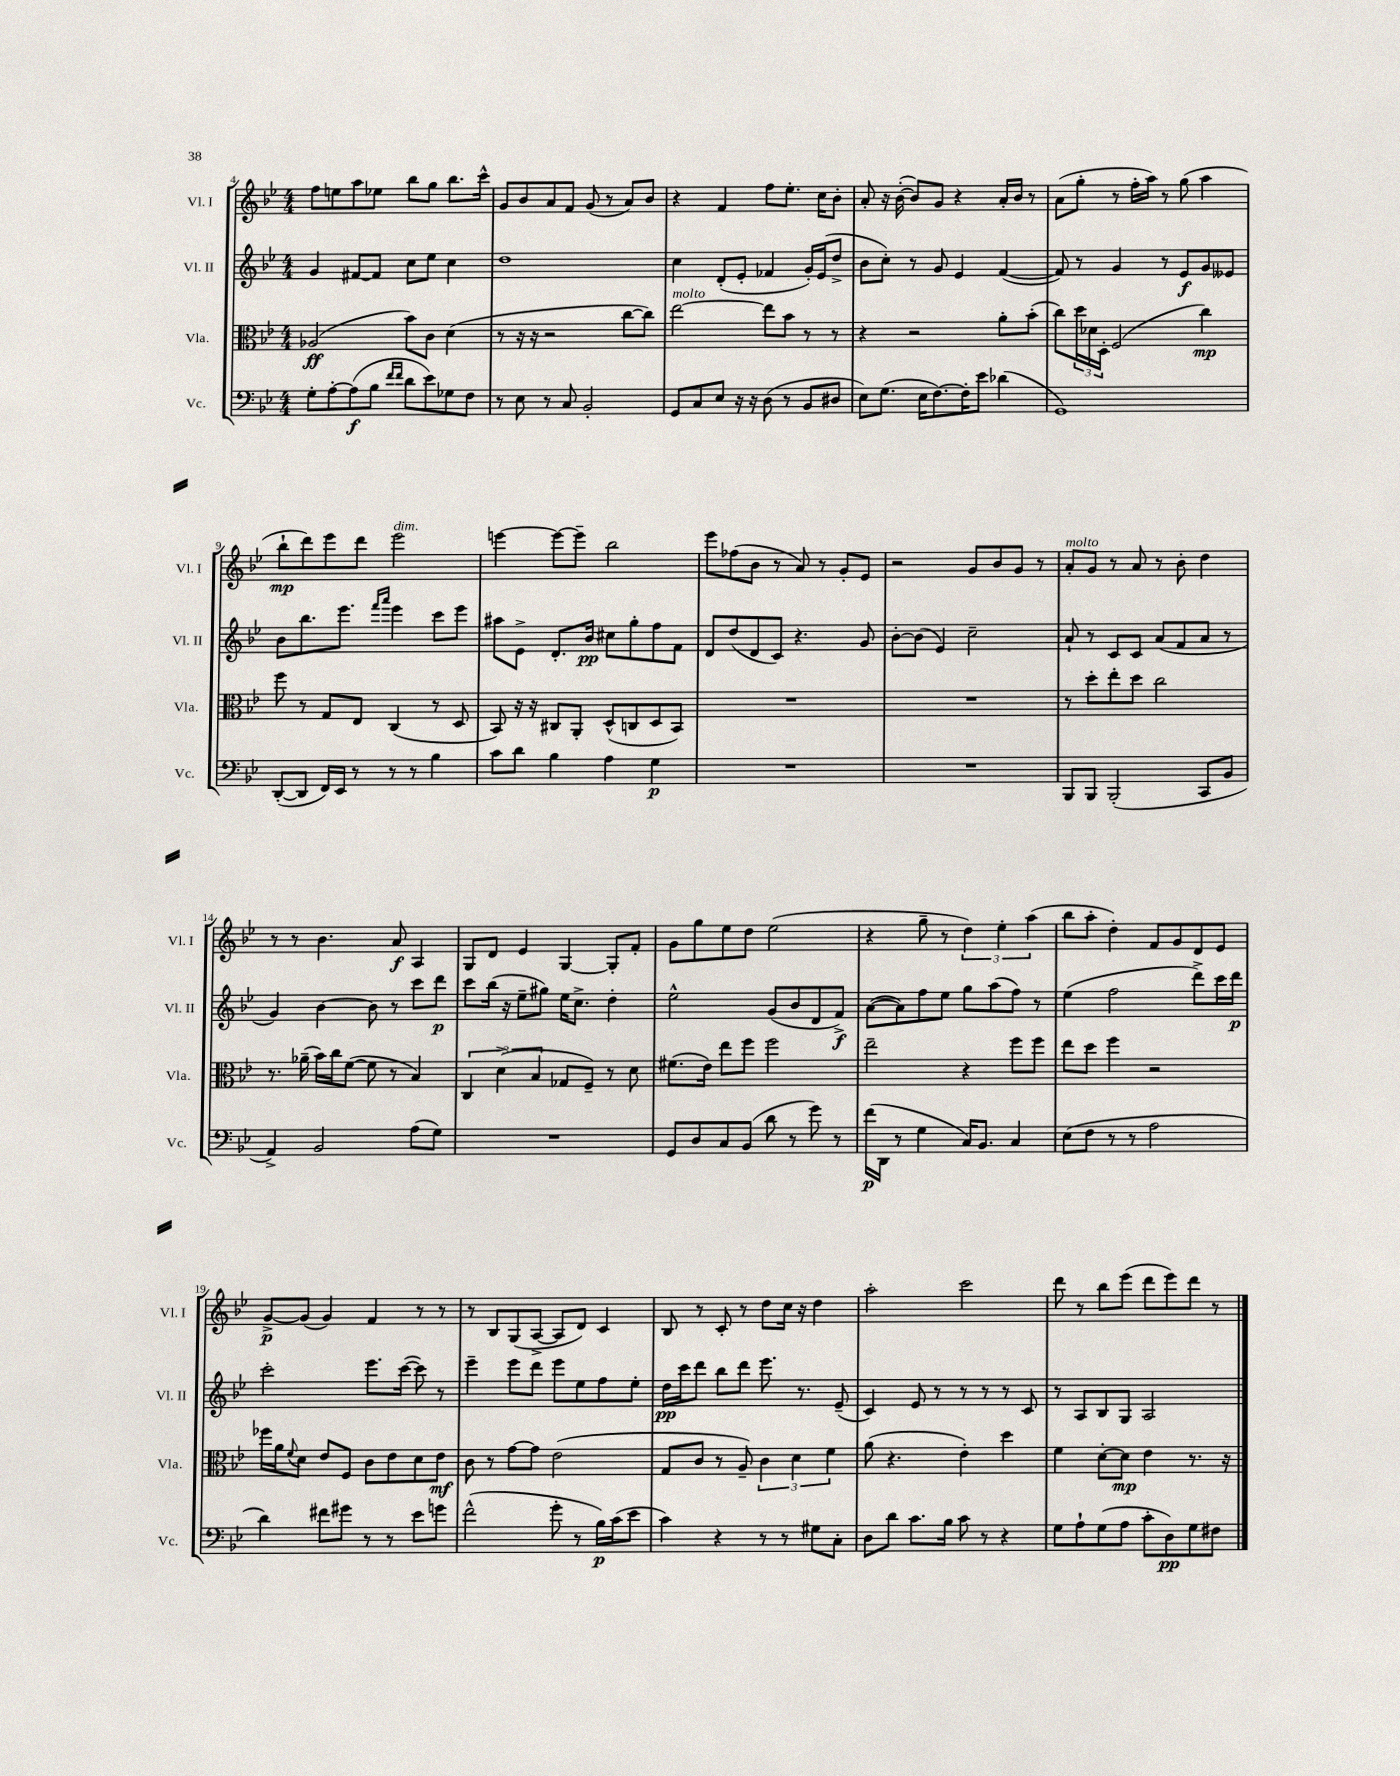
<<
\new StaffGroup <<
\new Staff = "s0" \with { instrumentName = "Vl. I" shortInstrumentName = "Vl. I" } {
    \clef treble \key bes \major \numericTimeSignature \time 4/4
    f''8 e''8 a''8 ees''8 bes''8 g''8 bes''8. c'''16-^ |
    g'8 bes'8 a'8 f'8 g'8( r8 a'8) bes'8 |
    r4 f'4 f''8 ees''8.-. c''16 bes'8-. |
    a'8-. r16 bes'16~-.( bes'8) g'8 r4 a'16-. bes'16 r8 |
    a'8( g''8-. r8 f''16-. a''16) r8 g''8( a''4 |
    bes''8-!\mp d'''8) ees'''8 d'''8 ees'''2^\markup { \italic "dim." } |
    e'''4~ e'''8~ e'''8-- bes''2 |
    ees'''8 fes''8( bes'8 r8 a'8) r8 g'8-. ees'8 |
    r2 g'8 bes'8 g'8 r8 |
    a'8-.^\markup { \italic "molto" } g'8 r8 a'8 r8 bes'8-. d''4 |
    r8 r8 bes'4. a'8\f a4 |
    g8 d'8 ees'4 g4~ g8-. f'8-. |
    g'8 g''8 ees''8 d''8 ees''2( |
    r4 g''8-- r8 \tuplet 3/2 { d''4) ees''4-. a''4( } |
    bes''8 a''8-. d''4-.) f'8 g'8 d'8 ees'8 |
    g'8~->\p g'8( g'4) f'4 r8 r8 |
    r8 bes8 g8( a8~-> a8 d'8) c'4 |
    bes8 r8 c'8-. r8 d''8 c''16 r16 d''4 |
    a''2-. c'''2 |
    d'''8 r8 bes''8 ees'''8( d'''8 ees'''8) d'''8 r8 \bar "|." |
}
\new Staff = "s1" \with { instrumentName = "Vl. II" shortInstrumentName = "Vl. II" } {
    \clef treble \key bes \major \numericTimeSignature \time 4/4
    g'4 fis'8~ fis'8 c''8 ees''8 c''4 |
    d''1 |
    c''4 d'8-.( ees'8-. fes'4 g'16-.) ees'16( d''8-> |
    bes'8 c''8-.) r8 g'8 ees'4 f'4~( |
    f'8) r8 g'4 r8 ees'8\f g'8 eeses'8 |
    bes'8 bes''8. ees'''8. \grace { f'''16 a'''16 } ees'''4 c'''8 ees'''8 |
    ais''8 ees'8-> d'8.-. bes'16\pp cis''8 g''8-. f''8 f'8 |
    d'8 d''8( d'8 c'8) r4. g'8 |
    bes'8~-. bes'8( ees'4) c''2-- |
    a'8-! r8 c'8 c'8 a'8( f'8 a'8 r8 |
    g'4) bes'4~ bes'8 r8 c'''8 d'''8\p |
    c'''8 bes''16( r16 ees''8-- gis''8) ees''16 c''8.-> d''4-. |
    ees''2-^ g'8( bes'8 d'8 f'8->\f) |
    a'8~( a'8) f''8 ees''8 g''8 a''8( f''8) r8 |
    ees''4( f''2 d'''8->) c'''16 d'''16\p |
    c'''2-. ees'''8. c'''16~( c'''8) r8 |
    ees'''4-- ees'''8 d'''8 ees'''8 ees''8 f''8 ees''8-. |
    d''16\pp c'''16 d'''8 bes''8 d'''8 ees'''8. r8. ees'8--( |
    c'4) ees'8 r8 r8 r8 r8 c'8 |
    r8 a8 bes8 g8 a2 \bar "|." |
}
\new Staff = "s2" \with { instrumentName = "Vla." shortInstrumentName = "Vla." } {
    \clef alto \key bes \major \numericTimeSignature \time 4/4
    aes2\ff( bes'8) c'8 d'4( |
    r8 r16 r16 r2 c''8~ c''8) |
    ees''2~^\markup { \italic "molto" } ees''8 bes'8 r8 r8 |
    r4 r2 a'8-. bes'8-.( |
    c''8) \tuplet 3/2 { d''16 des'16 d16-. } f2( c''4\mp) |
    f''8 r8 g8 ees8 c4( r8 d8 |
    bes,8) r16 r16 cis8 a,8-. d8-^( c8 d8 bes,8) |
    R1 |
    R1 |
    r8 d''8-. ees''8-. d''8 c''2 |
    r8. aes'16--( bes'16) c''16 f'8~( f'8 r8 bes4) |
    \tuplet 3/2 { c4 d'4->( bes4 } ges8 f8--) r8 d'8 |
    fis'8.( ees'16) ees''8 f''8 f''2 |
    ees''2-- r4 f''8 f''8 |
    ees''8 d''8 f''4 r2 |
    fes''16 a'16 \appoggiatura { f'8 } d'8 ees'8 f8 c'8 ees'8 d'8 ees'8\mf |
    c'8 r8 g'8~ g'8 ees'2( |
    g8 c'8 r8 a8--) \tuplet 3/2 { c'4 d'4 f'4 } |
    a'8( r4. ees'4-.) d''4 |
    f'4 d'8~-. d'8\mp ees'4 r8. r16 \bar "|." |
}
\new Staff = "s3" \with { instrumentName = "Vc." shortInstrumentName = "Vc." } {
    \clef bass \key bes \major \numericTimeSignature \time 4/4
    g8-. a8~-. a8\f( bes8 \grace { f'16 f'16 } d'8 ees'8) ges8 f8 |
    r8 ees8 r8 c8 bes,2-. |
    g,8 c8 ees8 r16 r16 d8( r8 bes,8 dis8 |
    ees8) g8.( ees16 f8.~) f16-. ees'8 des'4( |
    g,1) |
    d,8~-.( d,8 f,16) ees,16 r8 r8 r8 bes4 |
    c'8 d'8 bes4 a4 g4\p |
    R1 |
    R1 |
    bes,,8 bes,,8 bes,,2-.( c,8 bes,8 |
    a,4->) bes,2 a8( g8) |
    R1 |
    g,8 d8 c8 bes,8( d'8 r8 g'8) r8 |
    f'16\p( d,16 r8 g4 c16) bes,8. c4 |
    ees8( f8 r8 r8 a2 |
    d'4) fis'8 gis'8 r8 r8 ees'8 g'8 |
    f'2-^( g'8-. r8 bes16\p) c'16( ees'8 |
    c'4) r4 r8 r8 gis8 c8-. |
    d8 d'8 c'8. bes16 c'8 r8 r4 |
    g8 a8-! g8( a8 c'8-. d8\pp) g8 fis8 \bar "|." |
}
>>
>>
\layout { \context { \Score currentBarNumber = #4 } }
